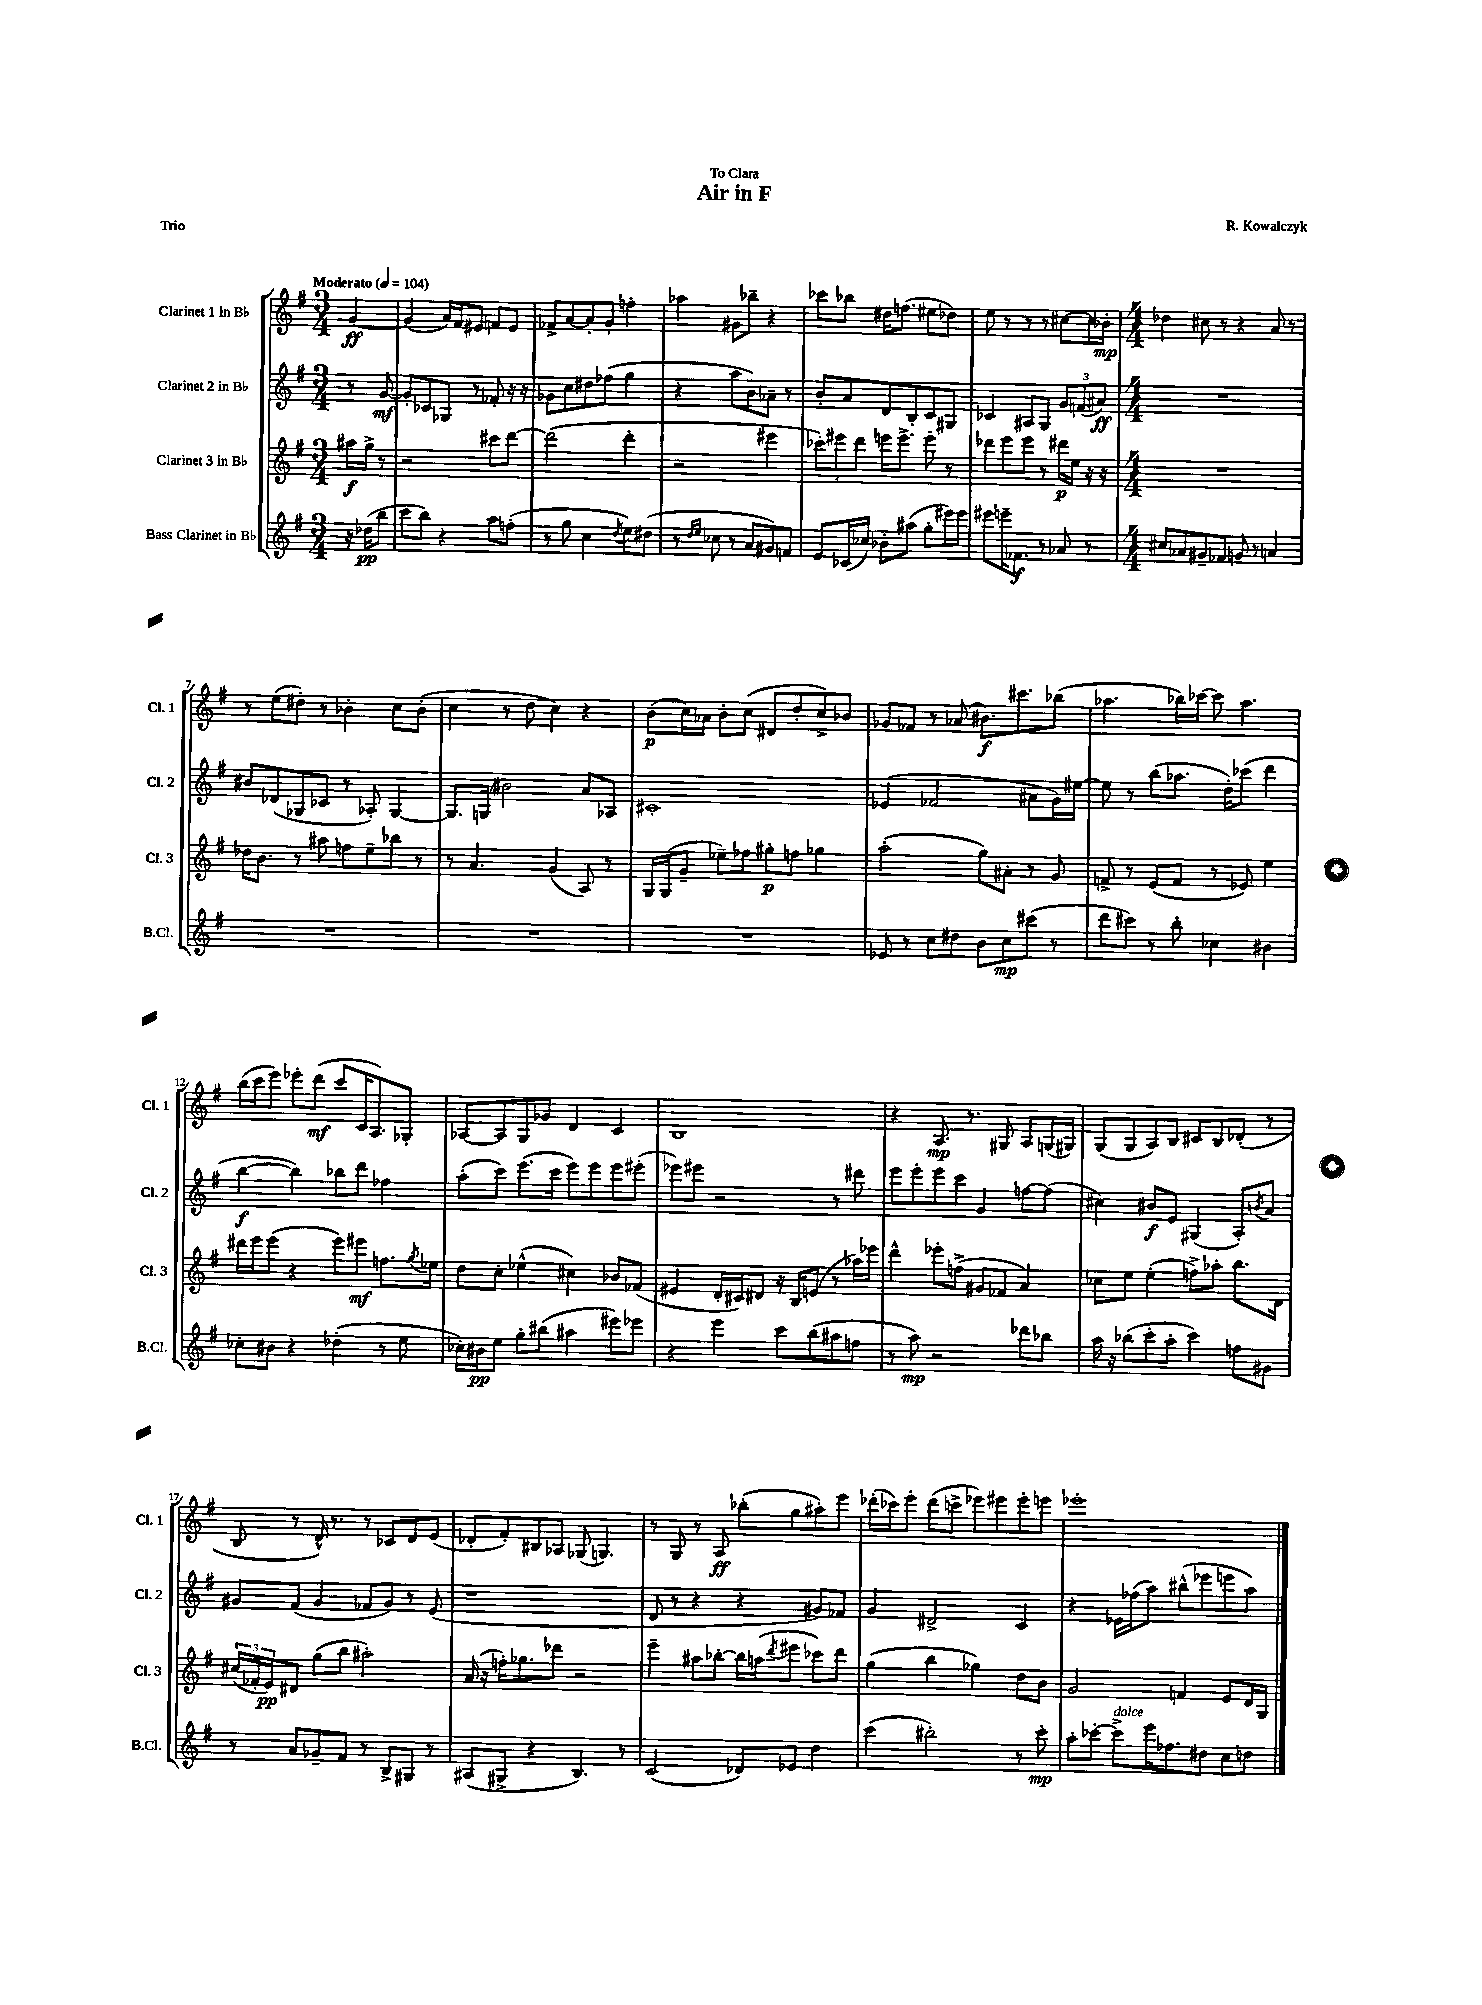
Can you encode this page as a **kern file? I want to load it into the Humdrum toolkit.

**kern	**kern	**kern	**kern
*staff4	*staff3	*staff2	*staff1
*clefG2	*clefG2	*clefG2	*clefG2
*k[f#]	*k[f#]	*k[f#]	*k[f#]
*M3/4	*M3/4	*M3/4	*M3/4
*MM104	*MM104	*MM104	*MM104
16r	16aa#	8r	[4g
(16dd-	16gg^	.	.
8bb	8r	[8g	.
=	=	=	=
8ccc	2r	8g']	(4g]
8bb)	.	8c-	.
4r	.	8G-	16a)
.	.	.	16f#
.	.	8r	8e#
8aa	8ccc#	8f-'	8f
(8ff'	[8ddd	16r	8e#
.	.	16r	.
=	=	=	=
8r	(2ddd]	8g-	8f-^
8gg	.	8cc	[8a
4cc	.	8dd#	8a']
.	.	(8ff-	8g'
8qdd	.	.	.
8ee)	4ddd'	4gg	4ff'
(8dd#	.	.	.
=	=	=	=
8r	2r	4r	4aa-
16qqdd	.	.	.
16qqee	.	.	.
8cc-	.	.	.
8r	.	8aa	8g#
8a	.	8b)	8bb-~
8g#)	4eee#	8a-~	4r
8f	.	8r	.
=	=	=	=
8e	12ccc-')	8b'	8ccc-
.	12eee#	.	.
(16c-	.	8a	8bb-
.	12ddd	.	.
16cc-)	.	.	.
8b-'	16eee	8d	16dd#
.	8.eee^	.	(8.ff
(8aa#	.	8B'	.
8gg'	8eee'	8c	8ee#
16eee#)	8r	8G#	8dd-)
16eee#	.	.	.
=	=	=	=
8eee#	8ddd-	4c-	8ee
16eee~	8eee	.	8r
8.f-	.	.	.
.	8eee	8A#	8r
8r	8r	8G	8r
8a-	16ddd#	12g	[8cc#
.	16ee	.	.
.	.	(12f	.
8r	16r	.	16cc#]
.	.	12a#)	.
.	16r	.	16b-'
=	=	=	=
*M4/4	*M4/4	*M4/4	*M4/4
8cc#	1r	1r	4dd-
8a-	.	.	.
8g#~	.	.	8cc#
8f-	.	.	8r
8g	.	.	4r
8r	.	.	.
4a	.	.	8a
.	.	.	8r
=	=	=	=
1r	16dd-	8b#	8r
.	8.b	.	.
.	.	(8d-	(8ee
.	8r	8G-	8dd#')
.	8aa#	8c-	8r
.	8ff	8r	4b-'
.	8ee~	8A-')	.
.	8bb-	[4G-	8cc
.	8r	.	(8b-'
=	=	=	=
1r	8r	8.G-]	4cc
.	4.a	.	.
.	.	(16G	.
.	.	2b#)	8r
.	.	.	8dd
.	(4g	.	4cc)
.	8A)	8a	4r
.	8r	8A-	.
=	=	=	=
1r	16G	1c#'	(8b
.	(16G	.	.
.	8g~	.	16cc)
.	.	.	16a-
.	8ee-~)	.	8b'
.	8ff-	.	(8cc
.	8gg#'	.	8d#
.	8ff	.	8dd'
.	4gg-	.	8cc^)
.	.	.	8b-
=	=	=	=
8e-	(2aa'	(4e-	8g-
8r	.	.	8f-
8cc	.	2f-	8r
8dd#	.	.	(8a-
8b	8gg)	.	8.b#)
8cc	8a#'	.	.
.	.	.	8.ccc#
(8ccc#	8r	8a#	.
8r	8g	16g)	(8bb-
.	.	[16ee#	.
=	=	=	=
8ddd	8f^	8ee#]	4.aa-
8ccc#)	8r	8r	.
8r	(8e	(8bb	.
8bb'	8f	8.aa-	16bb-)
.	.	.	[16ccc-
4cc-	8r	.	8ccc-]
.	.	16dd')	.
.	8e-)	(8ccc-	4.aa-
4b#	4ee	4ddd	.
=	=	=	=
8cc-'	16ddd#	[4bb	(16bb
.	16eee	.	16ccc
8b#	(8eee	.	8eee)
4r	4r	4bb])	8eee-'
.	.	.	(8ddd
(4dd-'	8eee)	8bb-	8ccc
.	8eee#	8ddd	16c
.	.	.	8.A)
8r	8.ff	4ff-	.
8ee	.	.	8G-'
.	8qgg	.	.
.	16ee-	.	.
=	=	=	=
16cc-')	8dd	(8aa'	[8A-
16b#	.	.	.
8ee	8cc'	8ccc)	8A-]
8gg'	(4ee-^^	(8.eee	8G
(8bb#	.	.	8g-
.	.	16ccc	.
4aa#	4cc#)	8eee)	4d
.	.	8eee	.
8eee#)	8b-	8eee	4c
8eee-	(8f-	(8eee#'	.
=	=	=	=
4r	4e#	8eee-)	1B
.	.	8eee#	.
4eee	16d'	2r	.
.	16c#)	.	.
.	8d#	.	.
8ccc	16r	.	.
.	16B	.	.
(8bb	(8e	.	.
8aa#	8r	8r	.
8ff	16aa-)	8ddd#	.
.	16eee-	.	.
=	=	=	=
8r	4ddd^^	8eee	4r
8aa)	.	8eee'	.
2r	8eee-'	8eee	8.A
.	(8ff^	8ccc	.
.	.	.	8.r
.	8g#	4g	.
.	8f-	.	8G#
8ddd-	4a)	[8ff	8A
8bb-	.	(8ff]	(16G
.	.	.	16G#)
=	=	=	=
16aa	8cc-	4cc#)	(8G
16r	.	.	.
(8bb-	8ee	.	8G
8ccc'	(4ee'	8b#	8A)
8aa'	.	8e	8B
4ccc)	8ff^)	(4G#	8c#
.	8aa-'	.	8B
8ff	8.bb	8A')	(8d-'
.	.	8qb	.
8g#	.	8a	8r
.	16d	.	.
=	=	=	=
8r	(24cc#	8g#	8B
.	24f-'	.	.
.	24e)	.	.
8a	8d#	(8f#	8r
8g-~	(8gg	4g#	16d^^)
.	.	.	8.r
8f#	8bb	.	.
8r	2aa#')	8f-	8r
8B^	.	8g#)	8c-
8G#	.	8r	8d
8r	.	(8e	(8e
=	=	=	=
(8A#	(16a	1r	8d-'
.	16r	.	.
8G#^	16ff')	.	8f#')
.	8.gg-	.	.
4r	.	.	8B#
.	8ddd-	.	8A-
4.B)	2r	.	(8G-
.	.	.	4.G)
8r	.	.	.
=	=	=	=
(2c	4eee~	8d	8r
.	.	8r	8G
.	8aa#	4r	8r
.	[8bb-'	.	8A
8d-)	16bb-]	4r	(8bb-'
.	(16aa	.	.
.	8qddd	.	.
8e-	8eee#	.	8gg
4dd	8ccc-)	8g#)	8aa#')
.	8ddd	8f-	8eee
=	=	=	=
(4ccc	(4gg	4g	(16ddd-'
.	.	.	16ccc-)
.	.	.	8eee'
2bb#')	4bb	2d#^	(8ddd-
.	.	.	8ccc^
.	4gg-)	.	8eee-)
.	.	.	8eee#
8r	8dd	4c	8eee#'
8ccc'	8b	.	8eee
=	=	=	=
8aa'	2g	4r	1eee-'
[8ccc-'	.	.	.
8ccc-^]	.	16e-	.
.	.	(16ff-	.
16eee	.	8aa)	.
8.ff-	.	.	.
.	4f	(8bb#^^	.
8dd#	.	8eee-	.
8cc	8e	8eee	.
8dd	16d	8aa)	.
.	16G	.	.
==	==	==	==
*-	*-	*-	*-
